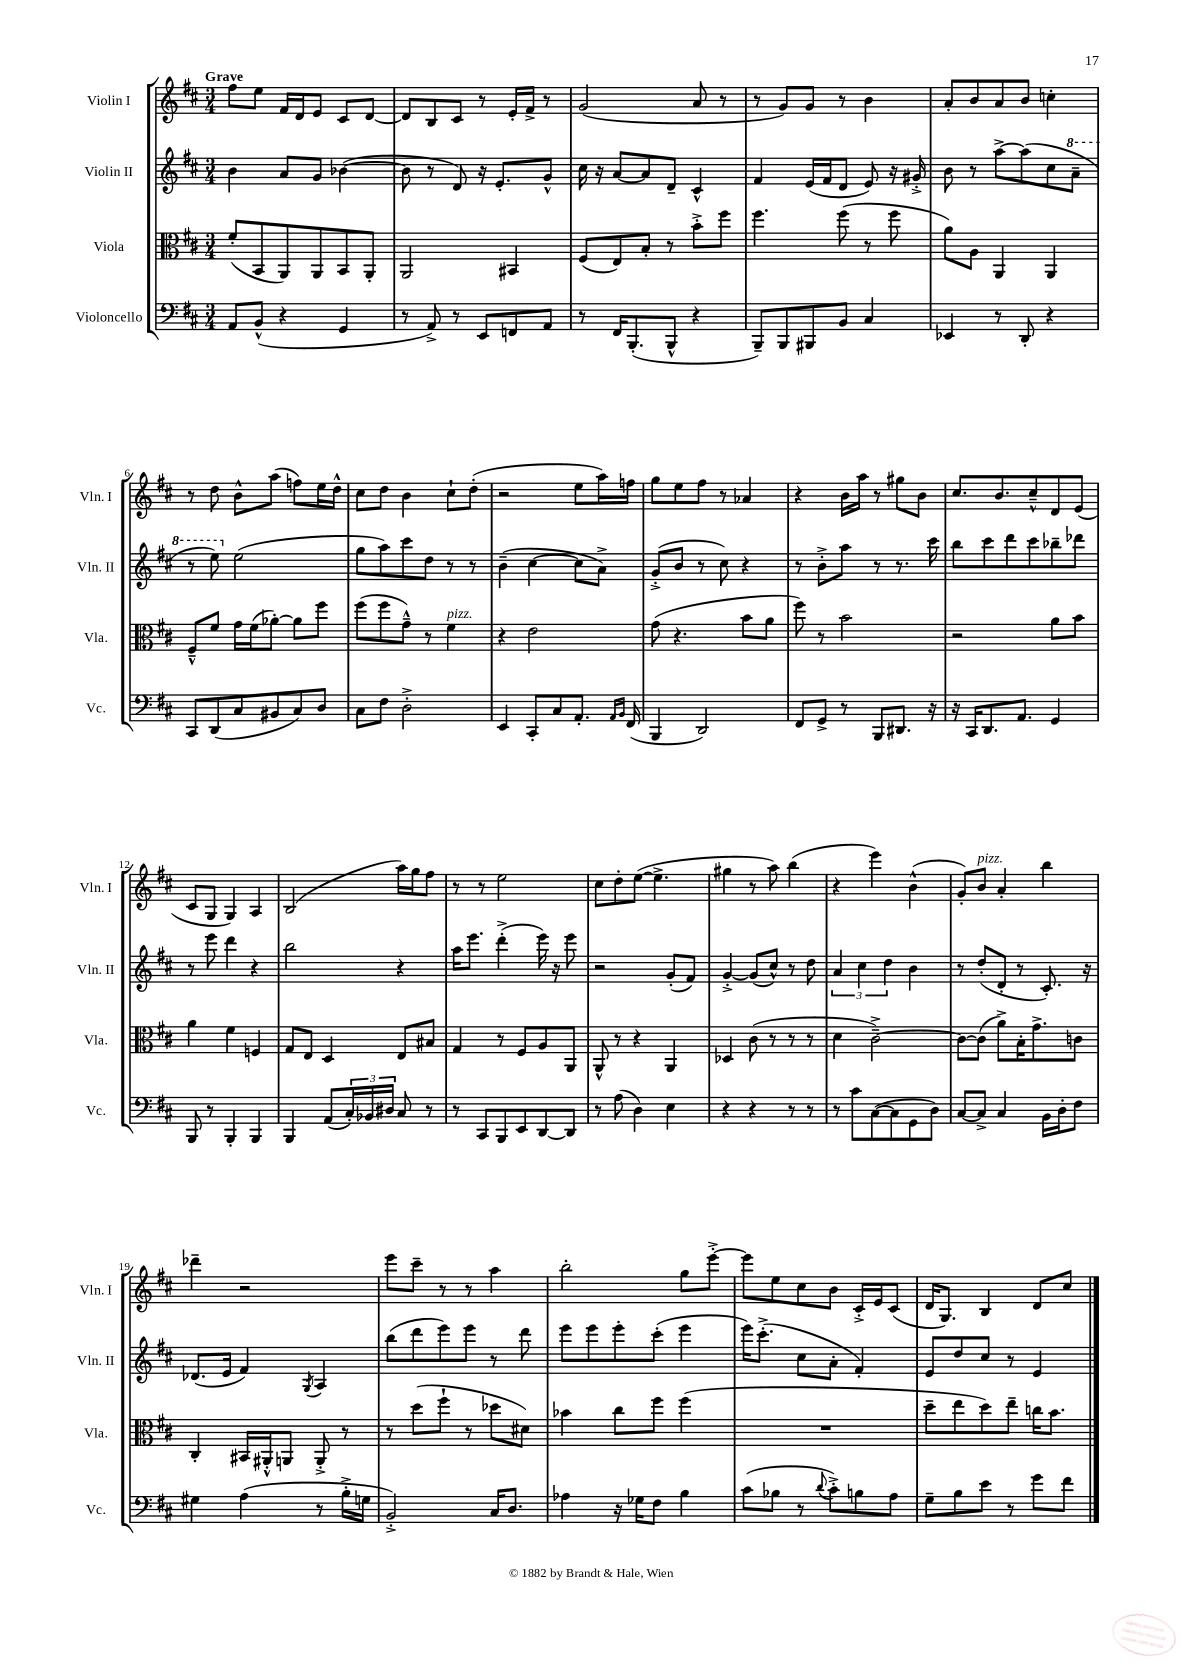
<<
\new StaffGroup <<
\new Staff = "s0" \with { instrumentName = "Violin I" shortInstrumentName = "Vln. I" } {
    \clef treble \key d \major \numericTimeSignature \time 3/4 \tempo "Grave"
    fis''8 e''8 fis'16 d'16 e'8 cis'8 d'8~ |
    d'8 b8 cis'8 r8 e'16-. fis'16-> r8 |
    g'2( a'8 r8 |
    r8 g'8) g'8 r8 b'4 |
    a'8-. b'8 a'8 b'8 c''4-. |
    r8 d''8 b'8-^ a''8( f''8) e''16 d''16-^ |
    cis''8 d''8 b'4 cis''8-! d''8-.( |
    r2 e''8 a''16) f''16 |
    g''8 e''8 fis''8 r8 aes'4 |
    r4 b'16 a''16 r8 gis''8 b'8 |
    cis''8. b'8. cis''8---^ d'8 e'8( |
    cis'8 g8 g4) a4 |
    b2( a''16) g''16 fis''8 |
    r8 r8 e''2 |
    cis''8 d''8-. e''8~( e''4.-> |
    gis''4 r8 a''8) b''4( |
    r4 e'''4) b'4-^( |
    g'8-.) b'8^\markup { \italic "pizz." } a'4-. b''4 |
    des'''4-- r2 |
    e'''8 cis'''8-- r8 r8 a''4 |
    b''2-. g''8 e'''8~-.-> |
    e'''8 e''8 cis''8 b'8 cis'16-.-> e'16 cis'8( |
    d'16 g8.) b4 d'8 cis''8 \bar "|." |
}
\new Staff = "s1" \with { instrumentName = "Violin II" shortInstrumentName = "Vln. II" } {
    \clef treble \key d \major \numericTimeSignature \time 3/4
    b'4 a'8 g'8 bes'4~( |
    bes'8 r8 d'8) r16 e'8.-. g'8-^ |
    cis''16 r16 a'8~ a'8 d'8-- cis'4-^ |
    fis'4 e'16( fis'16 d'8 e'8) r16 gis'16-.-> |
    b'8 r8 a''8~-> a''8( cis''8 \ottava #1 a''8-- |
    r8 e'''8) \ottava #0 e''2( |
    g''8 a''8) cis'''8 d''8 r8 r8 |
    b'4--( cis''4~ cis''8 a'8->) |
    g'8-.->( b'8 r8 cis''8) r4 |
    r8 b'8-.-> a''8 r8 r8. cis'''16 |
    b''8 cis'''8 d'''8 cis'''8 bes''8-- des'''8 |
    r8 e'''8 d'''4 r4 |
    b''2 r4 |
    a''16 e'''8. d'''4-.->( e'''16) r16 e'''8 |
    r2 g'8-.( fis'8) |
    g'4~-.-> g'8( cis''8-^) r8 d''8 |
    \tuplet 3/2 { a'4 cis''4 d''4 } b'4 |
    r8 d''8-.( d'8-. r8 cis'8.-.) r16 |
    des'8.( e'16 fis'4) \acciaccatura { g8 } a4 |
    b''8( d'''8 e'''8) e'''8 r8 d'''8 |
    e'''8 e'''8 e'''8-. cis'''8-.( e'''4 |
    e'''16) cis'''8.-.->( cis''8 a'8-. fis'4-.) |
    e'8 d''8 cis''8 r8 e'4 \bar "|." |
}
\new Staff = "s2" \with { instrumentName = "Viola" shortInstrumentName = "Vla." } {
    \clef alto \key d \major \numericTimeSignature \time 3/4
    fis'8-.( b,8 a,8) a,8 b,8 a,8-. |
    a,2 bis,4 |
    fis8( e8) b8-. r8 b'8-.-> fis''8 |
    fis''4. fis''8( r8 fis''8 |
    a'8) a8 a,4 a,4 |
    fis8---^ fis'8 g'16 fis'16( aes'8~-.) aes'8 fis''8 |
    fis''8( fis''8 g'8---^) r8 fis'4^\markup { \italic "pizz." } |
    r4 e'2 |
    g'8( r4. b'8 a'8 |
    fis''8) r8 b'2 |
    r2 a'8 b'8 |
    a'4 fis'4 f4 |
    g8 e8 d4 e8 bis8 |
    g4 r8 fis8 a8 a,8 |
    a,8-^ r8 r4 a,4 |
    des4 cis'8( r8 r8 r8 |
    d'4 cis'2~--->) |
    cis'8~ cis'8( a'8->) b16-. g'8.-> c'8 |
    cis4-. bis,16 ais,16-.-^ a,8 a,8-.-> r8 |
    r8 d''8( fis''8-! r8 des''8 dis'8) |
    bes'4 cis''8 fis''8 fis''4( |
    R2. |
    d''8-- e''8 d''8) e''8-- c''16 b'8. \bar "|." |
}
\new Staff = "s3" \with { instrumentName = "Violoncello" shortInstrumentName = "Vc." } {
    \clef bass \key d \major \numericTimeSignature \time 3/4
    a,8 b,8-^( r4 g,4 |
    r8 a,8->) r8 e,8 f,8 a,8 |
    r8 fis,16 b,,8.-.( b,,8-^ r4 |
    b,,8--) b,,8 bis,,8 b,8 cis4 |
    ees,4 r8 d,8-. r4 |
    cis,8 d,8( cis8 bis,8 cis8) d8 |
    cis8 fis8 d2-.-> |
    e,4 cis,8-. cis8 a,8.-. \grace { a,16 b,16 } fis,16( |
    b,,4 d,2) |
    fis,8 g,8-> r8 b,,8 dis,8. r16 |
    r16 cis,16 d,8. a,8. g,4 |
    b,,8 r8 b,,4-. b,,4 |
    b,,4 a,8( \tuplet 3/2 { cis16-.) bes,16 dis16 } cis8 r8 |
    r8 cis,8 b,,8 e,8 d,8~ d,8 |
    r8 a8( d4) e4 |
    r4 r4 r8 r8 |
    r8 cis'8 cis8~( cis8 g,8 d8) |
    cis8~ cis8-> cis4 b,16 d16-. fis8 |
    gis4 a4( r8 b16-.-> g16 |
    b,2-.->) cis16 d8. |
    aes4 r16 ges16 fis8 b4 |
    cis'8( bes8 r8 \appoggiatura { d'8 } cis'8-.->) b8 a8 |
    g8-- b8 e'8 r8 g'8 fis'8 \bar "|." |
}
>>
>>
